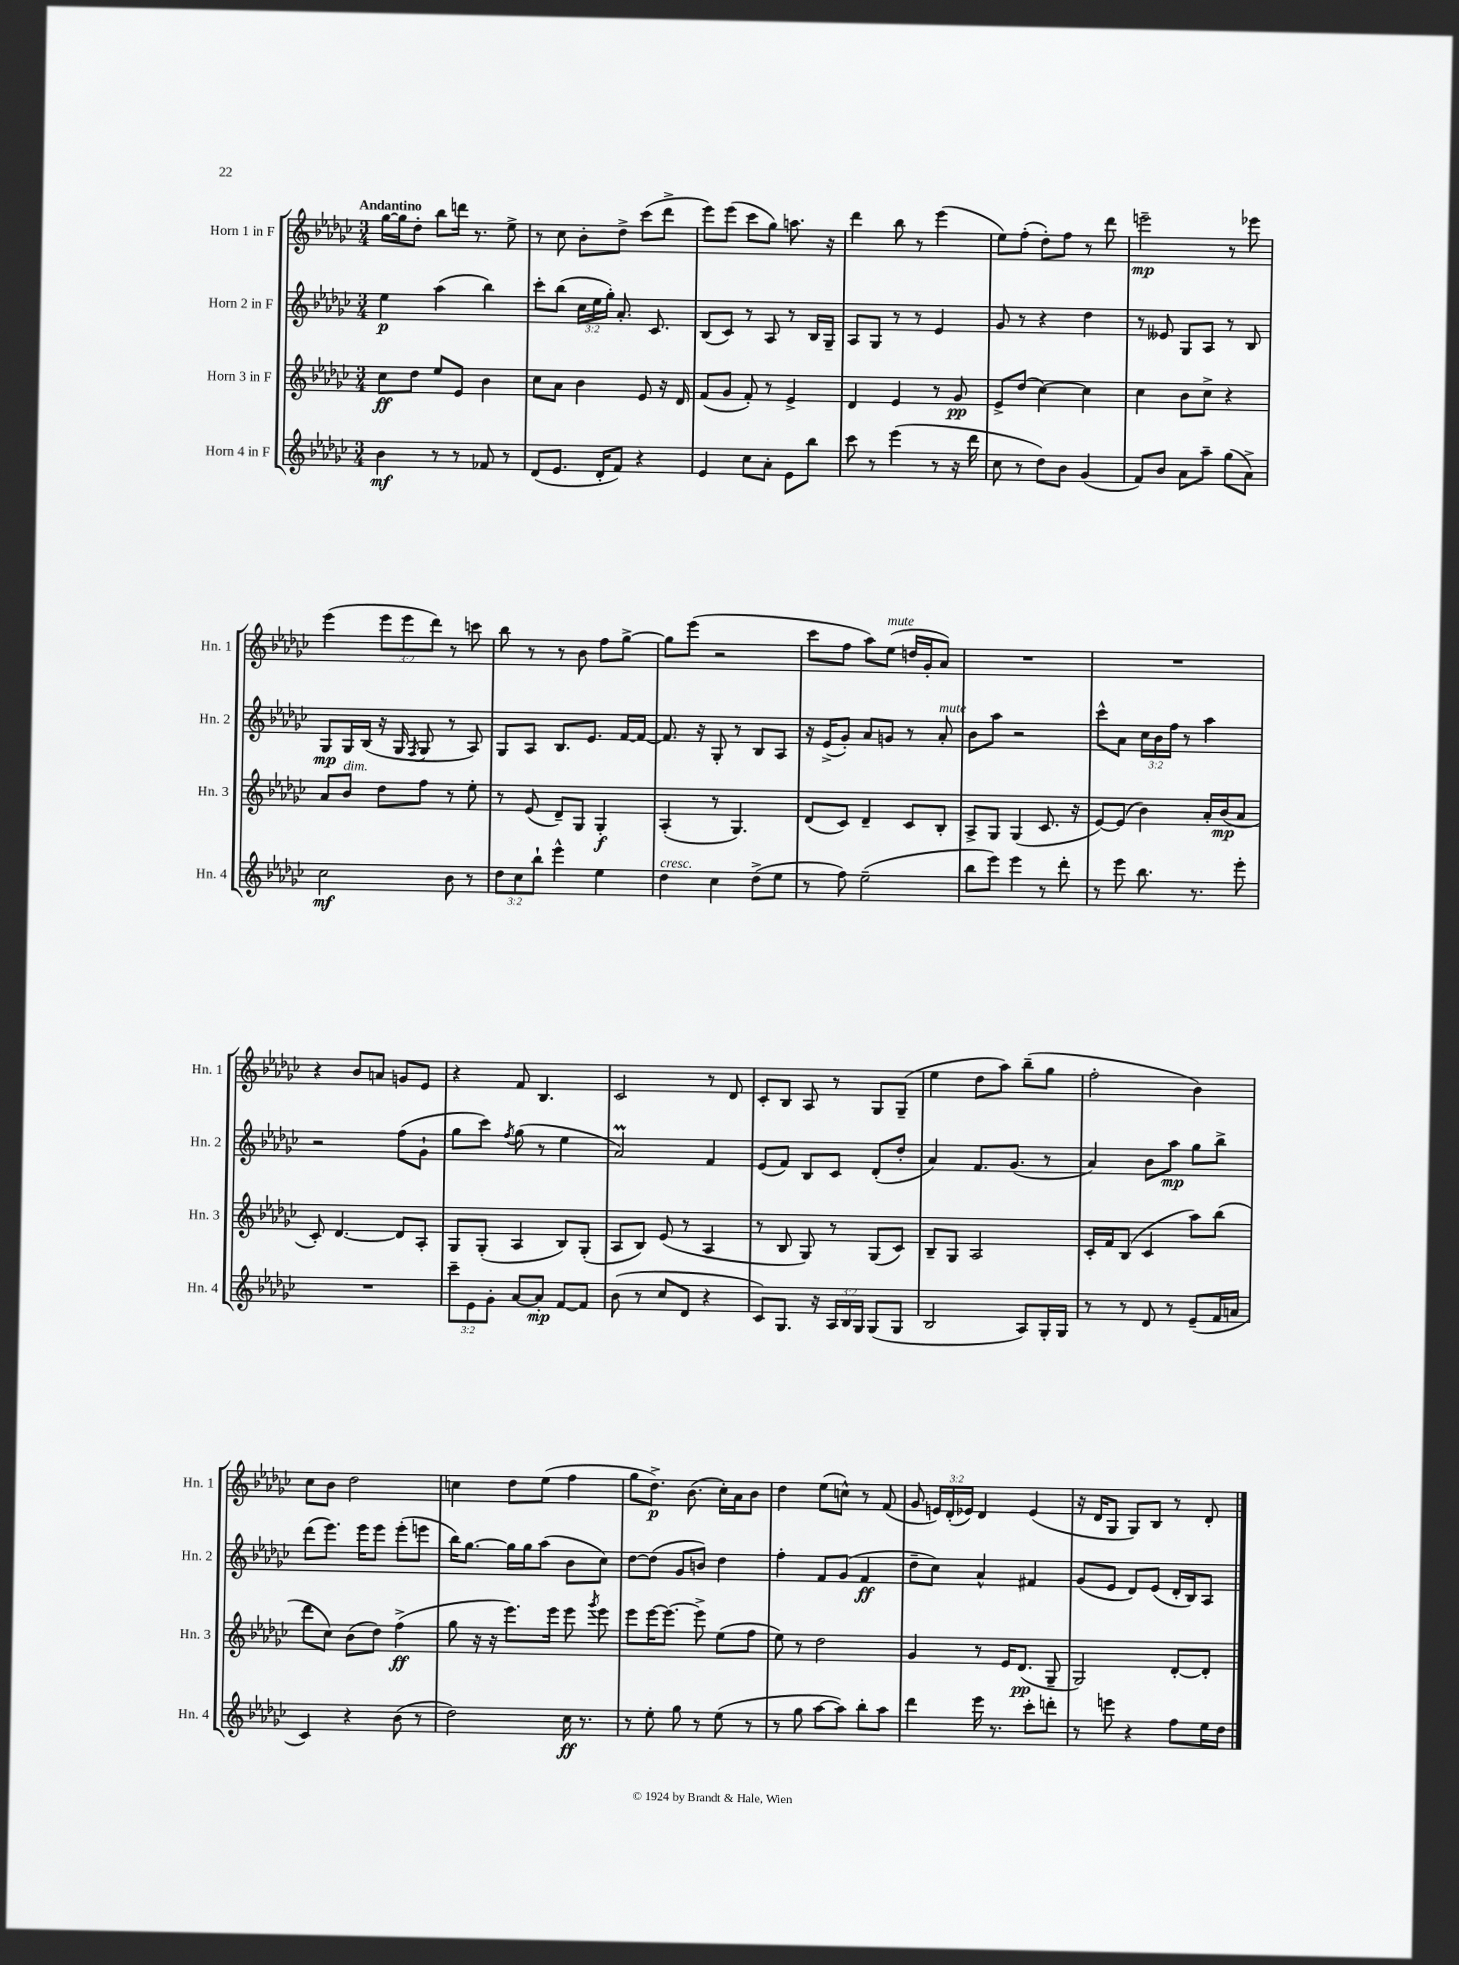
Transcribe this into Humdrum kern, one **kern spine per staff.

**kern	**kern	**kern	**kern
*staff4	*staff3	*staff2	*staff1
*clefG2	*clefG2	*clefG2	*clefG2
*k[b-e-a-d-g-c-]	*k[b-e-a-d-g-c-]	*k[b-e-a-d-g-c-]	*k[b-e-a-d-g-c-]
*M3/4	*M3/4	*M3/4	*M3/4
4b-	8cc-	4ee-	[16gg-
.	.	.	16gg-]
.	8dd-	.	8dd-'
8r	8ee-	(4aa-	8bb-
8r	8e-	.	16ddd
.	.	.	8.r
8f-	4b-	4bb-)	.
8r	.	.	8ee-^
=	=	=	=
(8d-	8cc-	8ccc-'	8r
8.e-	8a-	(8bb-	8cc-
.	4b-	24cc-	8b-'
.	.	24ee-	.
16d-'	.	.	.
.	.	24gg-')	.
8f)	.	8.a-'	8dd-^
4r	8e-	.	(8ccc-
.	.	8.c-	.
.	16r	.	8ddd-^
.	16d-	.	.
=	=	=	=
4e-	(8f	(8B-	8eee-)
.	8g-	8c-)	(8eee-
8cc-	8f')	8r	8ccc-
8a-'	8r	8A-	8gg-)
8e-	4e-^	8r	8.aa
8bb-	.	16B-	.
.	.	16G-~	16r
=	=	=	=
8ccc-	4d-	8A-	4ddd-
8r	.	8G-	.
(4eee-	4e-	8r	8bb-
.	.	8r	8r
8r	8r	4e-	(4eee-
16r	8g-	.	.
16ddd-	.	.	.
=	=	=	=
8cc-	8e-^	8g-	8ee-)
8r	(8dd-	8r	(8ff'
8dd-)	[4cc-)	4r	8dd-')
8b-	.	.	8ff
(4g-	4cc-]	4dd-	8r
.	.	.	8ddd-
=	=	=	=
8f)	4cc-	8r	2eee~
8b-	.	8e--	.
8a-	8b-	8G-	.
8aa-~	8cc-^	8A-	.
(8gg-	4r	8r	8r
8a-^)	.	8B-	8eee-
=	=	=	=
2cc-	8a-	8G-	(4eee-
.	8b-	16G-	.
.	.	(16B-	.
.	8dd-	16r	12eee-
.	.	16G-	.
.	.	.	12eee-
.	.	8qF	.
.	8ff	8G-	.
.	.	.	12ddd-)
8b-	8r	8r	8r
8r	8ee-'	8A-)	8ccc
=	=	=	=
12dd-	8r	8G-	8bb-
12cc-	.	.	.
.	(8e-	8A-	8r
12bb-`	.	.	.
4eee-^^	8d-~)	8.B-	8r
.	8G-	.	8b-
.	.	8.e-	.
4ee-	4G-'	.	8ff
.	.	[16f	[8gg-^
.	.	16f_	.
=	=	=	=
4dd-	(4A-'	8.f]	8gg-]
.	.	.	(8eee-
.	.	16r	.
4cc-	8r	8G-'	2r
.	4.G-)	8r	.
(8dd-^	.	8B-	.
8ee-	.	8A-	.
=	=	=	=
8r	(8d-	16r	8ccc-
.	.	(16e-^	.
8ff)	8c-)	8g-')	8ff
(2ee-~	4d-~	8a-	8aa-)
.	.	8g	(8ee-
.	8c-	8r	16dd
.	.	.	16g-'
.	8B-'	8a-'	8a-)
=	=	=	=
8bb-	8A-^	8b-	2.r
8eee-)	8G-	8aa-	.
4eee-	(4G-	2r	.
8r	8.c-	.	.
8ddd-'	.	.	.
.	16r	.	.
=	=	=	=
8r	[8e-)	8ccc-^^	2.r
8eee-	(8e-]	8a-	.
8.bb-	4b-)	24cc-	.
.	.	24b-	.
.	.	24ff	.
.	.	8r	.
8.r	.	.	.
.	16a-'	4aa-	.
.	(16b-	.	.
8eee-'	8a-	.	.
=	=	=	=
2.r	8c-')	2r	4r
.	[4.d-	.	.
.	.	.	8b-
.	.	.	8a
.	8d-]	(8ff	8g
.	8A-'	8g-`	8e-
=	=	=	=
12ccc-~	8G-	8gg-	4r
12e-	.	.	.
.	(8G-'	8ccc-)	.
12g-'	.	.	.
.	.	8qff	.
[8a-	4A-	(8gg-	8f
8a-']	.	8r	4.B-
[8f	8B-)	4ee-	.
8f]	(8G-'	.	.
=	=	=	=
(8b-	8A-	2a-)	2c-
8r	8B-)	.	.
8cc-	(8e-	.	.
8d-	8r	.	.
4r	4A-	4f	8r
.	.	.	8d-
=	=	=	=
8c-)	8r	(8e-	8c-'
8.G-	8B-	8f)	8B-
.	8G-)	8B-	8A-
16r	.	.	.
24A-	8r	8c-	8r
24B-	.	.	.
24G-	.	.	.
(8G-	(8G-	(8d-'	8G-
8G-	8c-)	8dd-'	(8G-~
=	=	=	=
2B-	8B-~	4a-)	4ee-
.	8G-	.	.
.	2A-	8.f	8dd-
.	.	.	8aa-)
.	.	(8.g-	.
8A-)	.	.	(8bb-~
16G-'	.	8r	8gg-
16G-	.	.	.
=	=	=	=
8r	16c-'	4a-)	2ff'
.	16f	.	.
8r	(8B-	.	.
8d-	4c-	8b-	.
8r	.	8aa-	.
(8e-~	8aa-)	8gg-	4b-)
16f	(8bb-	8bb-^	.
16a	.	.	.
=	=	=	=
4c-)	8ddd-	(8ddd-	8cc-
.	8cc-)	8.eee-)	8b-
4r	(8b-	.	2dd-
.	.	16eee-	.
.	8dd-)	8eee-	.
(8b-	(4ff^	(8eee-'	.
8r	.	8eee	.
=	=	=	=
2dd-)	8gg-	16bb-)	4cc
.	.	[8.gg-	.
.	16r	.	.
.	16r	.	.
.	8.eee-)	16gg-]	8dd-
.	.	16gg-	.
.	.	(8aa-	(8ee-
.	16eee-	.	.
16cc-	8eee-	8b-	4ff
8.r	.	.	.
.	8qggg-	.	.
.	8eee-	8cc-)	.
=	=	=	=
8r	8eee-	[8dd-	8gg-
8ee-'	[16eee-	(8dd-]	8.dd-^)
.	8.eee-_	.	.
8gg-	.	8g-	.
.	.	.	(8.b-
8r	8eee-^]	8b)	.
(8ee-	(8ee-	4dd-	16cc-')
.	.	.	16a-
8r	8ff	.	8b-
=	=	=	=
8r	8ee-)	4ff'	4dd-
8gg-	8r	.	.
[8aa-	2dd-	8f	(8ee-
8aa-])	.	(8g-	8cc^^)
8bb-'	.	4f	8r
8aa-	.	.	(8f
=	=	=	=
4ddd-	4g-	8dd-~	8g-
.	.	8cc-)	24e)
.	.	.	(24d-'
.	.	.	24e-)
16eee-	8r	4a-^^	4d-
8.r	.	.	.
.	16e-	.	.
.	(8.d-	.	.
8ccc-'	.	4f#	(4e-
8ddd'	8G-~	.	.
=	=	=	=
8r	2G-)	(8g-	16r
.	.	.	16d-
8eee	.	8e-	8G-
4r	.	8d-)	8G-)
.	.	(8e-	8B-
8ff	[8d-'	16d-'	8r
.	.	16B-)	.
16ee-	8d-']	8A-	8d-'
16dd-	.	.	.
==	==	==	==
*-	*-	*-	*-
